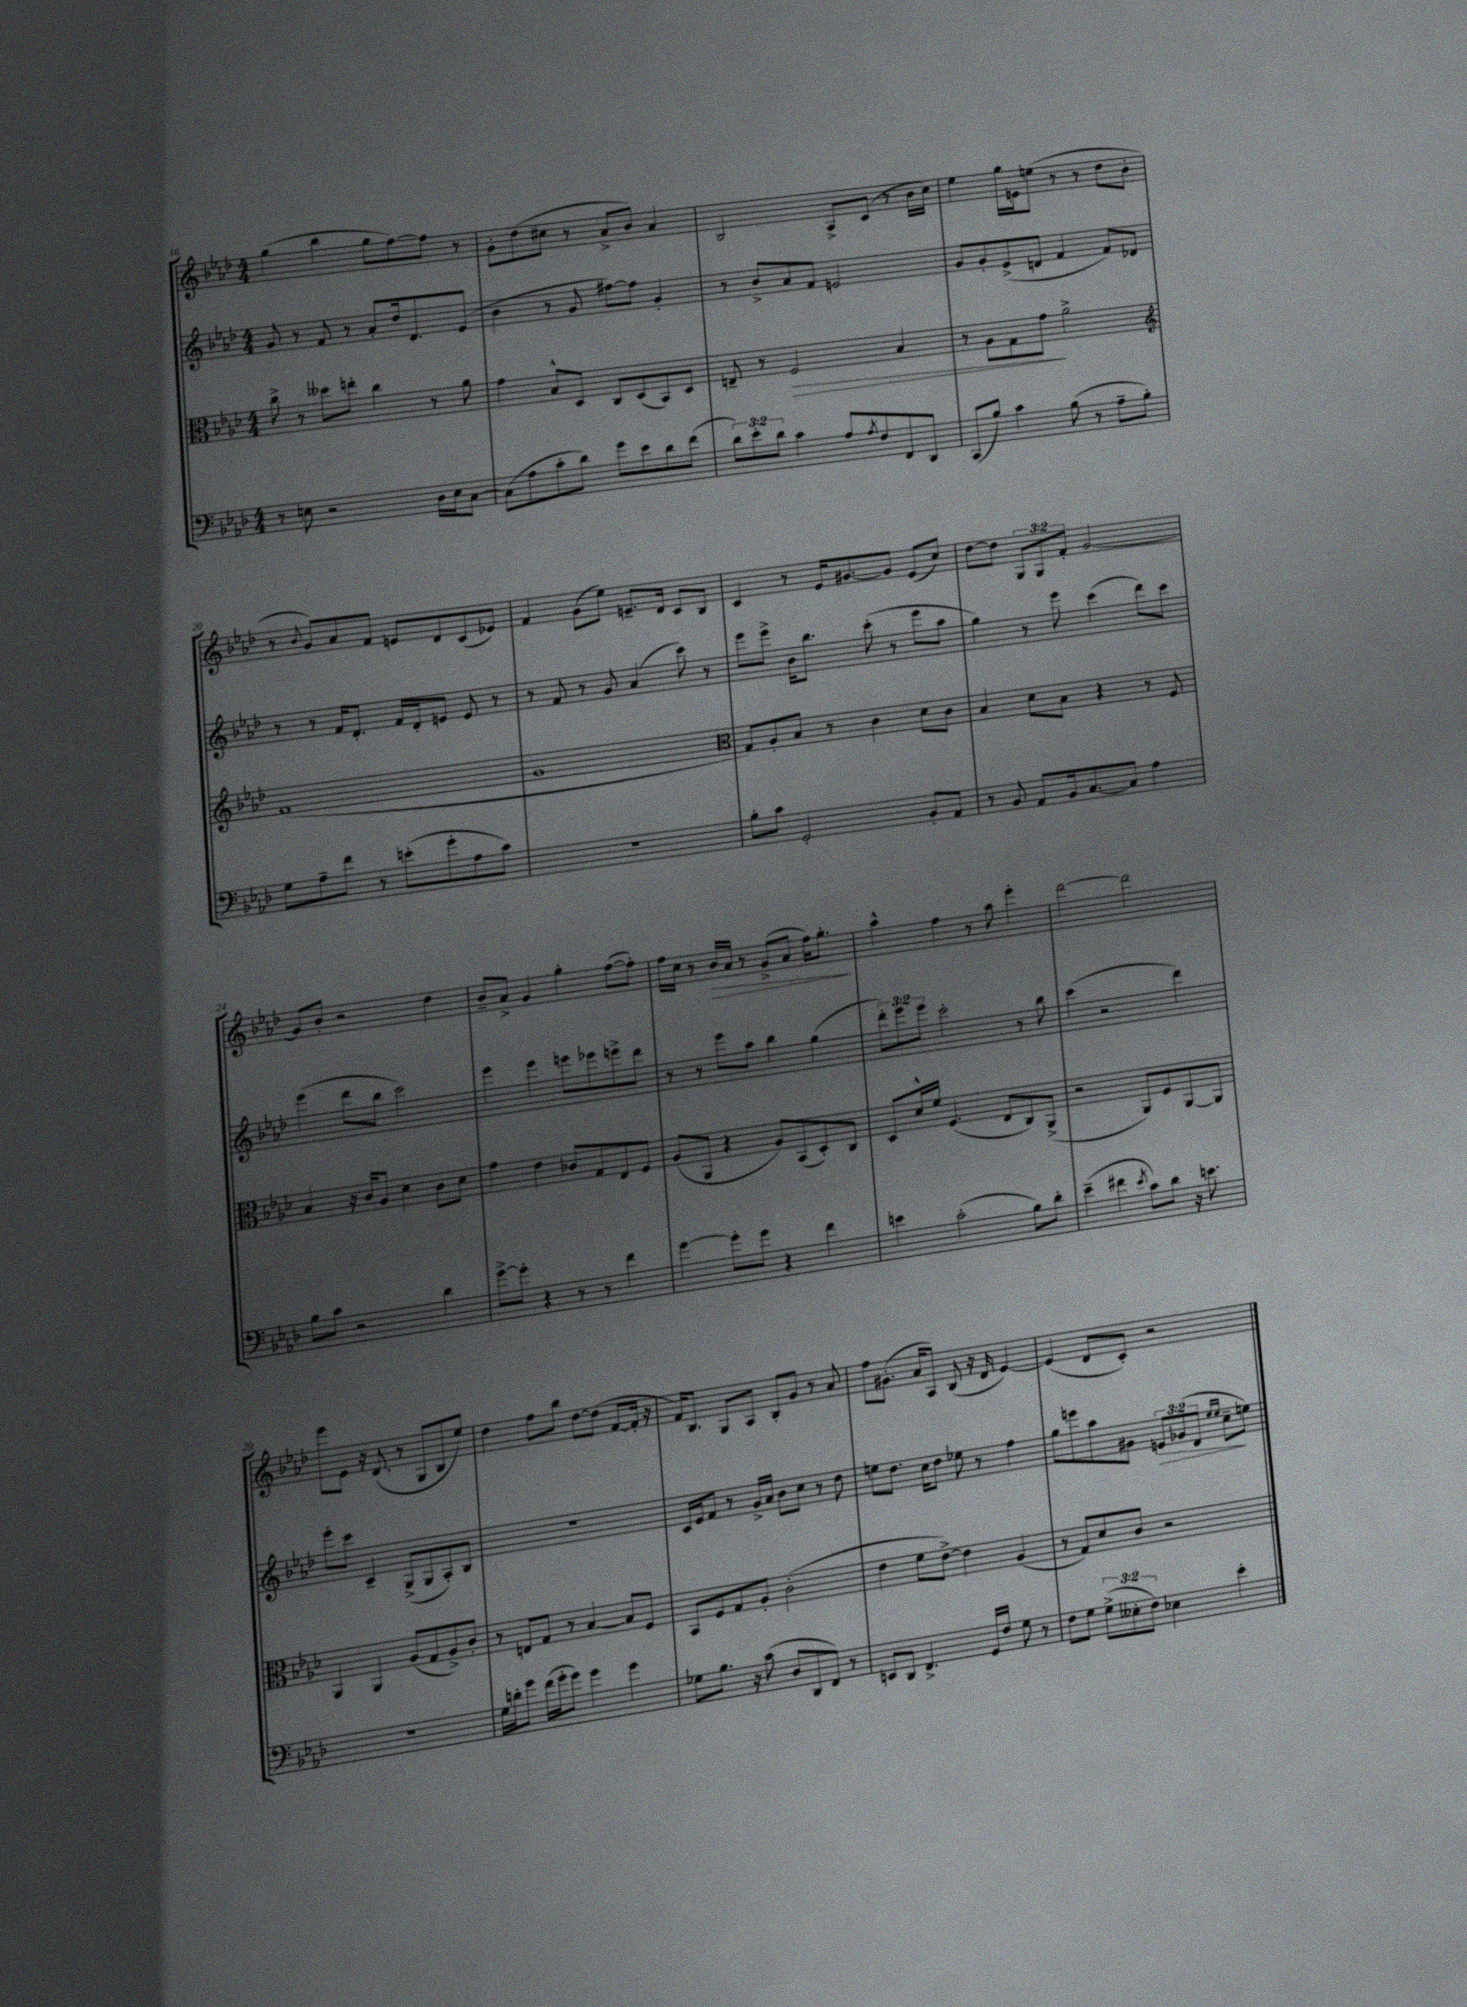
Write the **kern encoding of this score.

**kern	**kern	**kern	**kern
*staff4	*staff3	*staff2	*staff1
*clefF4	*clefC3	*clefG2	*clefG2
*k[b-e-a-d-]	*k[b-e-a-d-]	*k[b-e-a-d-]	*k[b-e-a-d-]
*M4/4	*M4/4	*M4/4	*M4/4
8r	8cc^\	8g/	(4gg\
8E\	8r	8r	.
2r	8dd--\L	8f/	4bb-\
.	8ee'\J	8r	.
.	4cc\	8a-'/L	8gg\L
.	.	16dd-/k	[8ff\)
.	.	8.d-/	.
16D-\LL	8r	.	8ff\]J
16E\J	.	.	.
[8C\J	8a-\	(8e-/J	8r
=	=	=	=
(8C\]L	4g\	4b-\	8g'\L
8A-\	.	.	(8dd-\
8c'\	8B-^^/L	8r	8cc#\J
8d-\J)	8D-/J	8g/	8r
8g\L	8C/L	[8ff#\L)	8a-^/L
8e-\	(8D-/	8ff#\]J	8b-/J)
8d-\	8BB-/)	4g'/	4a-/
(8f\J	8D-/J	.	.
=	=	=	=
12d-\L)	8E~/	8r	2B-/
12e-'\	.	.	.
.	8r	8b-^/L	.
12d-\J	.	.	.
4c\	2F/	8a-/	.
.	.	8f/J	.
8A-/L	.	2e/	8A-^/L
8qA-/	.	.	.
8F/	.	.	(8c/J
8FF/	4B-/	.	8r
8DD-/J	.	.	16b-\LL
.	.	.	16cc\JJ)
=	=	=	=
(8CC/L	8r	8g/L	4ee-\
8B-/J)	8A-\L	8g'/	.
4c\	8G\	(8e-^/	16gg\LL
.	.	.	16e\J
.	8g\J	8d/J	(8ee\J
(8B-\	2a-^\	4f/	8r
8r	.	.	8r
8A-~\L	.	8f/L)	8dd-\L
8B-'\J)	.	8d-/J	8b-'\J
=	=	=	=
*	*clefG2	*	*
8G\L	(1f	8r	8r
.	.	.	8qqb-/
8A-~\	.	8r	8g/L)
8f\J	.	16f/LK	8a-/
.	.	8.d-'/J	.
8r	.	.	8f/J
(8e'\L	.	16f/LL	8e/L
.	.	16d-'/J	.
8g'\	.	8e/J	8d-/
8A-\	.	8e/	(8c/
8c\J)	.	8r	8e-/J)
=	=	=	=
1r	1g	8r	4f/
.	.	8f/	.
.	.	8r	(8g\L
.	.	8g/	8ee-\J)
.	.	(4a-/	8.e~/L
.	.	.	16d-/Jk
.	.	8ccc\)	8c/L
.	.	8r	8B-/J
=	=	=	=
*	*clefC3	*	*
8B-'\L	8G/L)	8eee-\L	4c/
8c\J	8A-'/	8eee-^\J	.
2GG'/	8B-/J	16b-\LK	8r
.	.	8.bb-\J	.
.	8r	.	16e-/LK
.	.	.	[8.g#/
.	4c\	(8ccc'\	.
.	.	8r	8g#/]J
8BB-'/L	8d-\L	8eee-\L	(8e-/L
8AA-/J	8c\J	8aa-\J	8cc/J)
=	=	=	=
8r	4B-/	4gg\)	[8dd-\L
8BB-/	.	.	8dd-\]J
8AA-/L	8d-\L	8r	12G/L
.	.	.	12G/
16BB-/k	8B-\J	8eee-\	.
.	.	.	12f'/J
[8.C/	.	.	.
.	4r	(4ccc\	[2g/
8C/]J	.	.	.
4A-\	8r	8ddd-\L)	.
.	8F/	8ccc\J	.
=	=	=	=
8B-\L	4B-/	(4eee-\	8g/]L
8c\J	.	.	8b-'/J
2r	16r	8ddd-\L	2r
.	16c/LK	.	.
.	8A-/J	8bb-\J	.
.	4d-\	2ccc\)	.
4d-\	8c\L	.	4dd-\
.	8d-\J	.	.
=	=	=	=
[8g^\L	4g\	4eee-\	8b-~/L
8g'\]J	.	.	8a-^/J
4r	4e-\	4eee-\	4g/
8r	8c-/L	8eee\L	4gg'\
8r	8G/	8eee-\	.
4f\	8E-/	8eee^\	([8ff\L
.	8F/J	8ddd-\J	8ff'\]J)
=	=	=	=
[4g\	(8A-/L	8r	16ff\LL
.	.	.	16cc\JJ
.	8AA-/J	8r	8r
8g'\]L	4r	8eee-\L	16b-/LL
.	.	.	16a-/JJ
8g\J	.	8aa-\J	8r
4r	8A-/L)	4bb-\	(8g^/L
.	(8BB-/	.	8a-/J
4f\	8D-'/)	(4gg\	16ff\LK)
.	.	.	8.gg'\J
.	8C/J	.	.
=	=	=	=
4e\	8D-/L	12ddd-'\L)	4aa-^^\
.	.	12eee-\	.
.	16d-^^/L	.	.
.	.	12eee-\J	.
.	16f/JJ	.	.
(2c'\	(4.F/	2ccc'\	4ff\
.	.	.	8r
.	8E-/L	.	8aa-\
8B-\L)	8C/)	8r	4eee-'\
8d-'\J	(8AA-^/J	8bb-\	.
=	=	=	=
(4e-~\	2r	(4ccc\	[2ddd-\
4f#\	.	2r	.
8qe-/	.	.	.
8c\L)	8AA-/L)	.	2ddd-\]
8d-\J	8F/	.	.
16r	[8AA-/	4ddd-\)	.
8.e\	.	.	.
.	8AA-/]J	.	.
=	=	=	=
1r	4AA-/	8eee-'\L	8eee-\L
.	.	8ccc\J	8e-\J
.	4AA-/	4c~/	16r
.	.	.	(8.d-/
.	(8A-/L	(8G^/L	8r
.	8G/	8G/	8G/L
.	8A-^/)	8A-'/)	8B-/
.	8c'/J	8B-/J	8ee-/J)
=	=	=	=
16G\LL	8r	1r	4dd-\
16d'\J	.	.	.
8g\J	8E/L	.	.
(16f\LL	8G/J	.	8ff\L
16g'\J	.	.	.
8g\J)	8r	.	8bb-\J
4g\	[4B-/	.	[8dd-\L
.	.	.	(8dd-\]J
4g\	8B-/]L	.	[8f/L
.	8F/J	.	16f'/]Jk
.	.	.	16r
=	=	=	=
8G-\L	8BB-/L	16c/LL	16f/LK)
.	.	16e-/J	8.B-/J
8.B-\J	8F/	8f/J	.
.	8G/	8r	8G/L
16r	.	.	.
(8c\	8A-'/J	16g^/LL	8A-/J
.	.	16a-/JJ	.
8D-/L	(2c'\	8b-\L	8B-'/L
8DD-/	.	8cc\J	8g/J
8FF/J)	.	8r	8r
8r	.	8dd-\	8a-/
=	=	=	=
8EE/L	4e-\	8ee\L	8ff\L
8DD-/J	.	8.dd-\J	(8.g#'\J
4.FF^/	8f\L	.	.
.	.	16cc\LK	16a-/LK
.	[8e-^\J)	8dd-\J	8A-/J)
.	4e-\]	8ee-\	(8B-/
16GG/LL	.	8r	16r
16F/JJ	.	.	16d-/
8G\	(4A-/	4ff\	[4e-/)
8r	.	.	.
=	=	=	=
8F\L	8r	8gg\L	(4e-/]
8G\J	8G/L)	8eee\	.
(12G^\L	8d-/	8aa-\	8d-/L
12E--'\	.	.	.
.	8c/J	8g#\J	8c'/J)
12F\J)	.	.	.
4E-\	2r	12e/L	2r
.	.	(12g-/	.
.	.	12d-/J	.
.	.	16qqee-/LL	.
.	.	16qqee-/JJ	.
4e-'\	.	8cc~\L	.
.	.	8ee\J)	.
==	==	==	==
*-	*-	*-	*-
